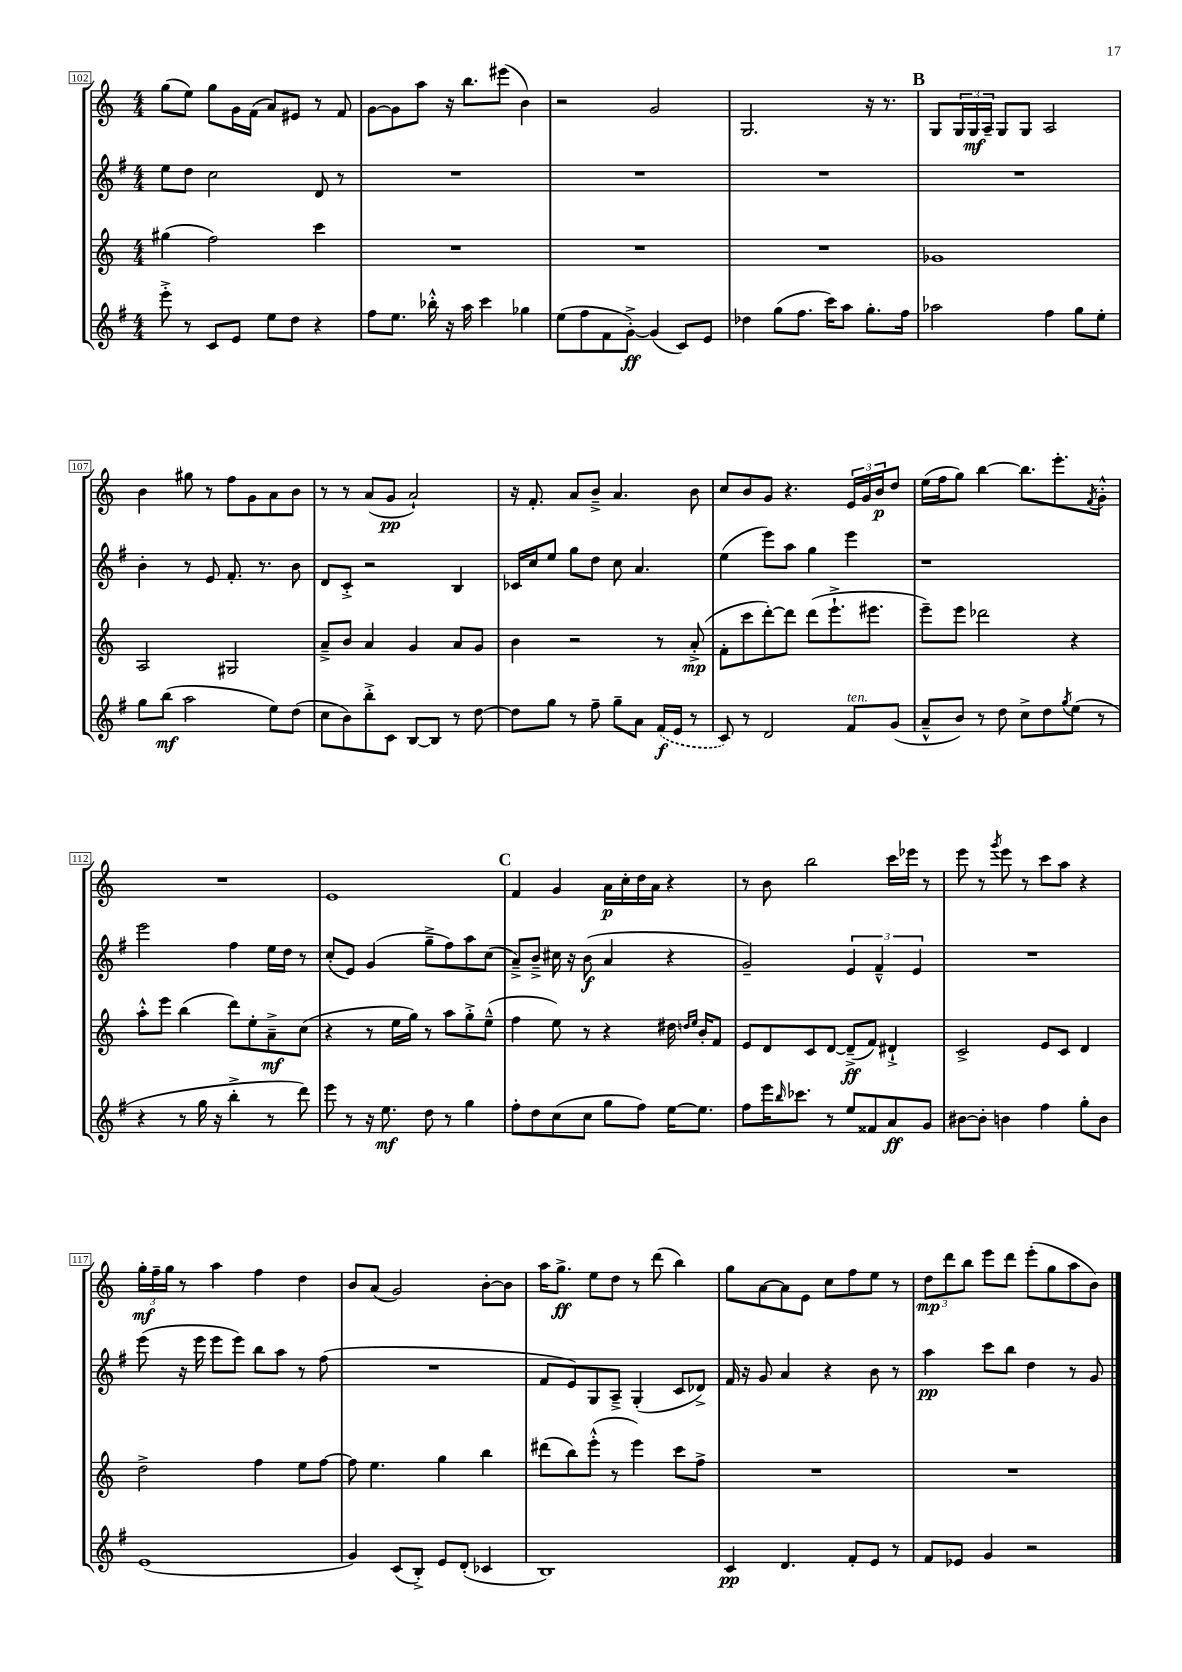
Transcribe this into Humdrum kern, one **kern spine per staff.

**kern	**kern	**kern	**kern
*staff4	*staff3	*staff2	*staff1
*clefG2	*clefG2	*clefG2	*clefG2
*k[f#]	*k[]	*k[f#]	*k[]
*M4/4	*M4/4	*M4/4	*M4/4
8eee'^	(4gg#	8ee	(8gg
8r	.	8dd	8ee)
8c	2ff)	2cc	8gg
8e	.	.	16g
.	.	.	(16f
8ee	.	.	8a)
8dd	.	.	8e#
4r	4ccc	8d	8r
.	.	8r	8f
=	=	=	=
8ff#	1r	1r	[8g
8.ee	.	.	8g]
.	.	.	8aa
16bb-'^^	.	.	.
16r	.	.	16r
16aa	.	.	8.bb
4ccc	.	.	.
.	.	.	(8eee#
4gg-	.	.	4b)
=	=	=	=
(8ee	1r	1r	2r
8ff#	.	.	.
8f#	.	.	.
[8g'^)	.	.	.
(4g]	.	.	2g
8c)	.	.	.
8e	.	.	.
=	=	=	=
4dd-	1r	1r	2.G
(8gg	.	.	.
8.ff#	.	.	.
16ccc)	.	.	.
8aa	.	.	.
8.gg'	.	.	16r
.	.	.	8.r
16ff#	.	.	.
=	=	=	=
2aa-	1g-	1r	8G
.	.	.	24G
.	.	.	24G
.	.	.	24A~
.	.	.	8G
.	.	.	8G
4ff#	.	.	2A
8gg	.	.	.
8ee'	.	.	.
=	=	=	=
8gg	2A	4b'	4b
(8bb	.	.	.
2aa	.	8r	8gg#
.	.	8e	8r
.	2G#	8.f#'	8ff
.	.	.	8g
.	.	8.r	.
8ee)	.	.	8a
(8dd	.	8b	8b
=	=	=	=
8cc	8a~^	8d	8r
8b)	8b	8c'^	8r
8bb'^	4a	2r	(8a
8c	.	.	8g
[8B	4g	.	2a`)
8B]	.	.	.
8r	8a	4B	.
[8dd	8g	.	.
=	=	=	=
8dd]	4b	16c-	16r
.	.	16cc	8.f'
8gg	.	8ee	.
8r	2r	8gg	8a
8ff#~	.	8dd	8b~^
8gg~	.	8cc	4.a
8a	.	4.a	.
(16f#	8r	.	.
16e	.	.	.
8r	(8a'^	.	8b
=	=	=	=
8c)	8f'	(4ee	8cc
8r	8ccc	.	8b
2d	[8ddd')	8eee)	8g
.	8ddd]	8aa	4.r
.	(8ddd	4gg	.
.	8.eee`^	.	.
8f#	.	4eee	24e
.	.	.	24g
.	8.eee#	.	.
.	.	.	24b
(8g	.	.	8dd
=	=	=	=
8a~^^	8eee~)	1r	(16ee
.	.	.	16ff
8b)	8eee	.	8gg)
8r	2ddd-	.	[4bb
8dd	.	.	.
8cc^	.	.	8.bb]
8dd	.	.	.
.	.	.	8.eee'
8qgg	.	.	.
(8ee	4r	.	.
.	.	.	8qf
8r	.	.	8g'^^
=	=	=	=
4r	8aa'^^	2eee	1r
.	8eee	.	.
8r	(4bb	.	.
16gg	.	.	.
16r	.	.	.
4bb'^	8ddd)	4ff#	.
.	8ee'	.	.
8r	8a~^	16ee	.
.	.	16dd	.
8ddd)	(8cc	8r	.
=	=	=	=
8eee	4r	(8cc'	1e
8r	.	8e)	.
16r	8r	(4g	.
8.ee	.	.	.
.	16ee	.	.
.	16gg)	.	.
8dd	8r	8gg~^	.
8r	8aa	8ff#)	.
4gg	8gg'^	8aa	.
.	(8ee~^^	(8cc	.
=	=	=	=
8ff#'	4ff	8a~^)	4f
8dd	.	8b~^	.
(8cc	8ee)	16cc#	4g
.	.	16r	.
8cc	8r	(8b	.
8gg	4r	4a	16a
.	.	.	16cc'
8ff#)	.	.	16dd
.	.	.	16a
[16ee	16dd#	4r	4r
.	16qqdd	.	.
.	16qqee	.	.
8.ee]	16b'	.	.
.	8f	.	.
=	=	=	=
8ff#	8e	2g~)	8r
16eee	8d	.	8b
16qqbb	.	.	.
8.ccc-	.	.	.
.	8c	.	2bb
8r	[8d	.	.
8ee	(8d~^]	6e	.
8f##	8f)	.	.
.	.	6f#~^^	.
8a	4d#`^	.	16ccc
.	.	.	16eee-
.	.	6e	.
8g	.	.	8r
=	=	=	=
[8b#	2c^	1r	8eee
8b#']	.	.	8r
.	.	.	8qggg
4b	.	.	8eee
.	.	.	8r
4ff#	8e	.	8ccc
.	8c	.	8aa
8gg'	4d	.	4r
8b	.	.	.
=	=	=	=
(1e	2dd^	(8eee	24gg'
.	.	.	24ff~
.	.	.	24gg
.	.	16r	8r
.	.	16eee	.
.	.	8eee	4aa
.	.	8eee)	.
.	4ff	8bb	4ff
.	.	8aa	.
.	8ee	8r	4dd
.	[8ff	(8ff#	.
=	=	=	=
4g)	8ff]	1r	8b
.	4.ee	.	(8a
(8c	.	.	2g)
8B'^)	.	.	.
8e	4gg	.	.
(8d'	.	.	.
4c-	4bb	.	[8b'
.	.	.	8b]
=	=	=	=
1B)	(8ddd#	8f#	16aa
.	.	.	8.gg^
.	8bb)	8e)	.
.	(8eee'^^	8G	8ee
.	8r	8A~^	8dd
.	4eee)	(4G'	8r
.	.	.	(8ddd
.	8ccc	8c	4bb)
.	8ff^	8d-^)	.
=	=	=	=
4c	1r	16f#	8gg
.	.	16r	.
.	.	8g	[8a
4.d	.	4a	8a]
.	.	.	8e
.	.	4r	8cc
8f#'	.	.	8ff
8e	.	8b	8ee
8r	.	8r	8r
=	=	=	=
8f#	1r	4aa	12dd
.	.	.	12ddd
8e-	.	.	.
.	.	.	12bb
4g	.	8ccc	8eee
.	.	8bb	8ddd
2r	.	4dd	(8eee'
.	.	.	8gg
.	.	8r	8aa
.	.	8g	8b)
==	==	==	==
*-	*-	*-	*-
